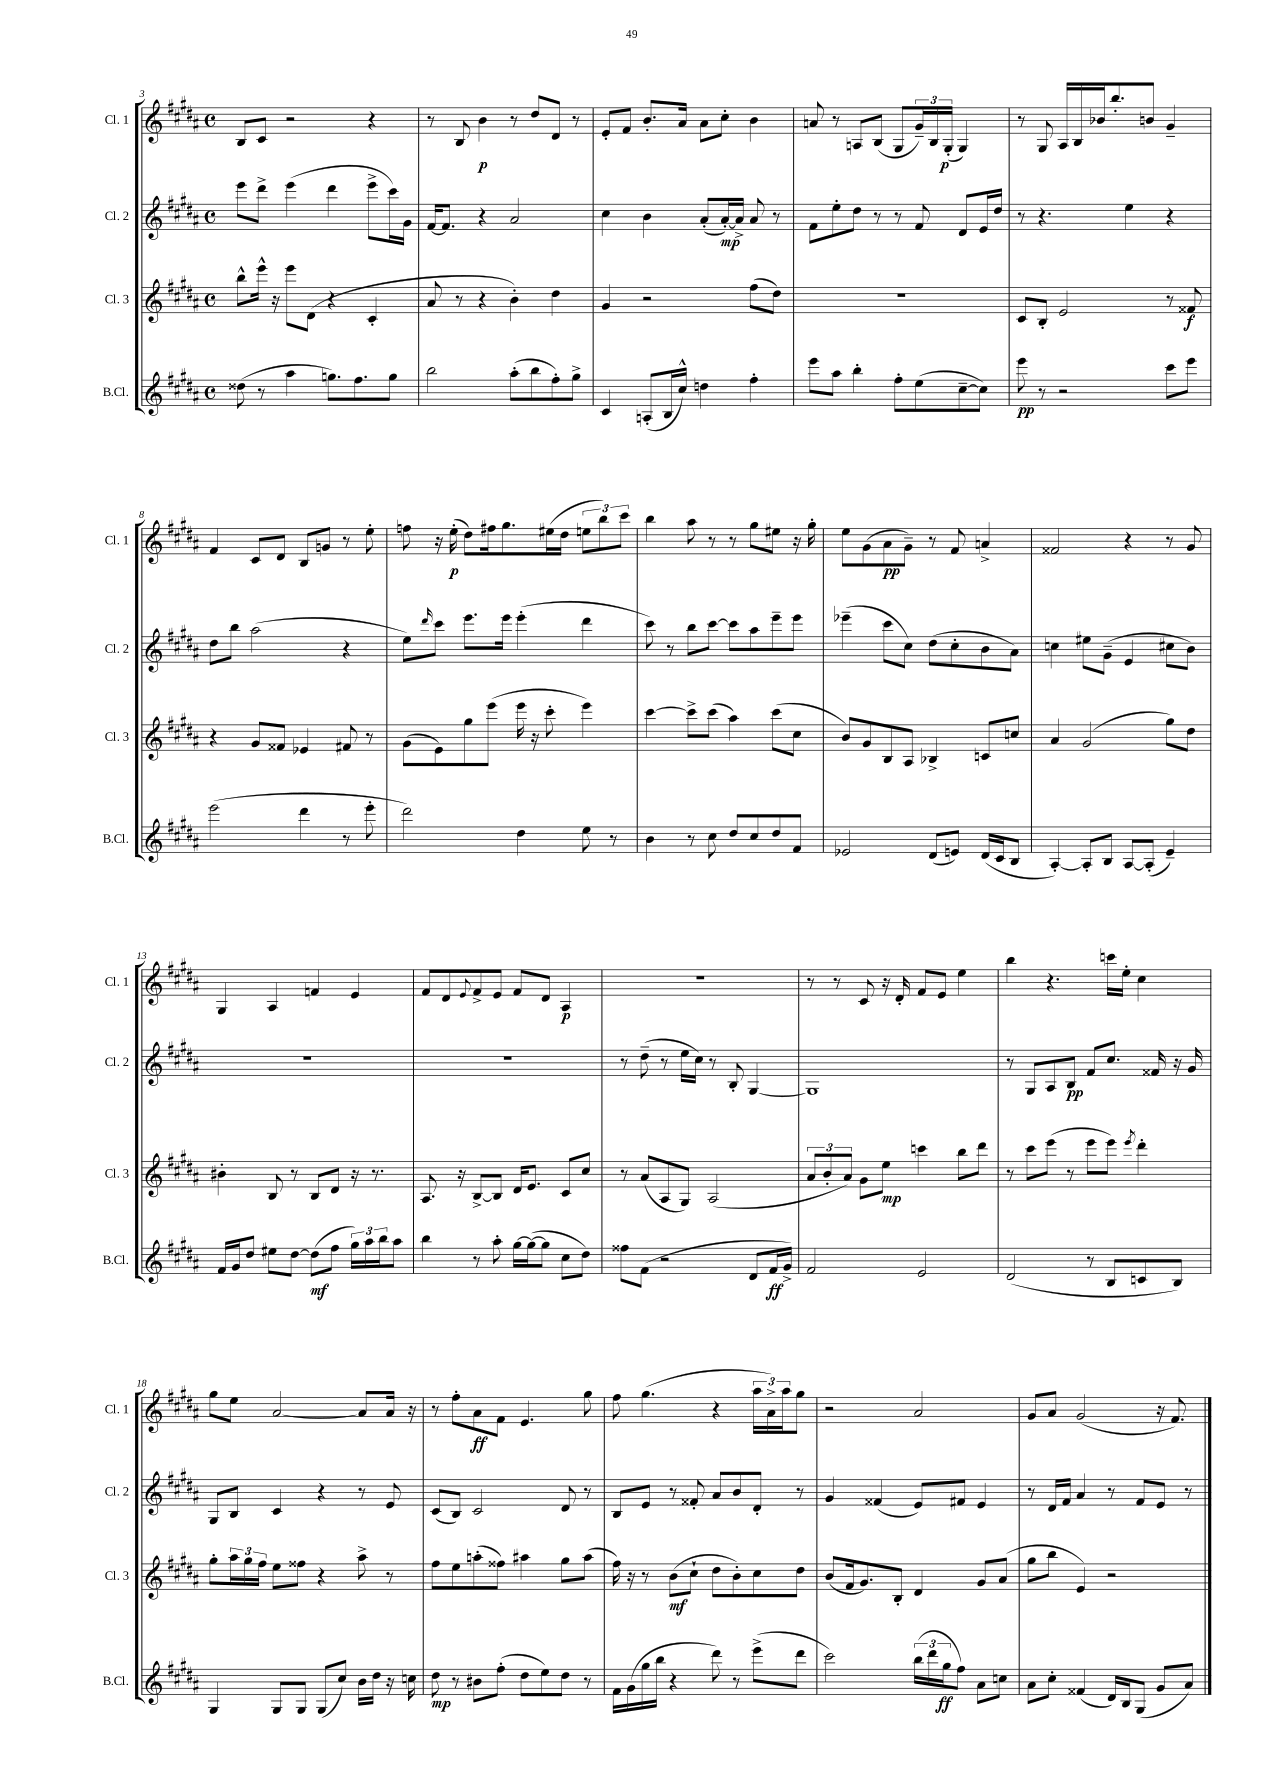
<<
\new StaffGroup <<
\new Staff = "s0" \with { instrumentName = "Cl. 1" shortInstrumentName = "Cl. 1" } {
    \clef treble \key b \major \defaultTimeSignature \time 4/4
    b8 cis'8 r2 r4 |
    r8 b8 b'4\p r8 dis''8 dis'8 r8 |
    e'8-. fis'8 b'8.-. ais'16 ais'8 cis''8-. b'4 |
    a'8 r8 a8 b8( gis8 \tuplet 3/2 { gis'16--) b16 gis16-.\p( } gis4) |
    r8 gis8 ais16 b16 bes'16 b''8.-. b'8 gis'4-- |
    fis'4 cis'8 dis'8 b8 g'8 r8 e''8-. |
    f''8 r16 e''16-.\p( dis''8) fis''16 gis''8. eis''16( dis''16 \tuplet 3/2 { e''8 b''8) cis'''8 } |
    b''4 ais''8 r8 r8 gis''8 eis''8 r16 gis''16-. |
    e''8 gis'8( ais'8\pp gis'8--) r8 fis'8 a'4-> |
    fisis'2 r4 r8 gis'8 |
    gis4 ais4 f'4 e'4 |
    fis'8 dis'8 \appoggiatura { e'8 } fis'8-> e'8 fis'8 dis'8 ais4\p |
    R1 |
    r8 r8 cis'8 r16 dis'16-. fis'8 e'8 e''4 |
    b''4 r4. c'''16 e''16-. cis''4 |
    gis''8 e''8 ais'2~ ais'8 ais'16 r16 |
    r8 fis''8-. ais'8\ff fis'8 e'4. gis''8 |
    fis''8 gis''4.( r4 \tuplet 3/2 { ais''16 ais'16->) ais''16 } gis''8 |
    r2 ais'2 |
    gis'8 ais'8 gis'2( r16 fis'8.) \bar "|." |
}
\new Staff = "s1" \with { instrumentName = "Cl. 2" shortInstrumentName = "Cl. 2" } {
    \clef treble \key b \major \defaultTimeSignature \time 4/4
    e'''8 dis'''8-> e'''4( dis'''4 e'''8-> cis'''16) gis'16 |
    fis'16~ fis'8. r4 ais'2 |
    cis''4 b'4 ais'8-.( ais'16~-.\mp) ais'16-> ais'8 r8 |
    fis'8 e''8-. dis''8 r8 r8 fis'8 dis'8 e'16 dis''16 |
    r8 r4. e''4 r4 |
    dis''8 b''8 ais''2( r4 |
    e''8) \grace { dis'''16 } cis'''8 e'''8. e'''16 e'''4-.( dis'''4 |
    cis'''8) r8 b''8 cis'''8~ cis'''8 ais''8 e'''8-- e'''8 |
    ees'''4--( cis'''8 cis''8) dis''8( cis''8-. b'8 ais'8) |
    c''4 eis''8 gis'8--( e'4 cis''8 b'8) |
    R1 |
    R1 |
    r8 dis''8--( r8 e''16 cis''16) r8 b8-. gis4~ |
    gis1 |
    r8 gis8 ais8 b8\pp fis'8 cis''8. fisis'16 r16 gis'16 |
    gis8 b8 cis'4 r4 r8 e'8 |
    cis'8( b8) cis'2 dis'8 r8 |
    b8 e'8 r8 fisis'8-. ais'8 b'8 dis'8-. r8 |
    gis'4 fisis'4( e'8) fis'8 e'4 |
    r8 dis'16 fis'16 ais'4 r8 fis'8 e'8 r8 \bar "|." |
}
\new Staff = "s2" \with { instrumentName = "Cl. 3" shortInstrumentName = "Cl. 3" } {
    \clef treble \key b \major \defaultTimeSignature \time 4/4
    b''8-^ e'''16-^ r16 e'''8 dis'8( r4 cis'4-. |
    ais'8 r8 r4 b'4-.) dis''4 |
    gis'4 r2 fis''8( dis''8) |
    R1 |
    cis'8 b8-. e'2 r8 fisis'8\f |
    r4 gis'8 fisis'8 ees'4 fis'8 r8 |
    gis'8( e'8) gis''8 e'''8( e'''16 r16 cis'''8-. e'''4) |
    cis'''4~ cis'''8-> cis'''8( ais''4) cis'''8( cis''8 |
    b'8) gis'8 b8 ais8 bes4-> c'8 c''8 |
    ais'4 gis'2( gis''8) dis''8 |
    bis'4-. b8 r8 b8 dis'8 r16 r8. |
    ais8. r16 b8~-> b8 dis'16 e'8. cis'8 cis''8 |
    r8 ais'8( ais8 gis8) ais2( |
    \tuplet 3/2 { ais'8 b'8-. ais'8) } gis'8 e''8\mp c'''4 b''8 dis'''8 |
    r8 cis'''8 e'''8( r8 e'''8 e'''8) \acciaccatura { e'''8 } dis'''4-. |
    gis''8-. \tuplet 3/2 { ais''16 gis''16 fis''16 } e''8 fisis''8 r4 ais''8-> r8 |
    fis''8 e''8 a''8-.( fisis''8) ais''4 gis''8 ais''8( |
    fis''16) r16 r8 b'8\mf( cis''8-! dis''8 b'8-.) cis''8 dis''8 |
    b'8( fis'16 gis'8.) b8-. dis'4 gis'8 ais'8( |
    gis''8 b''8 e'4) r2 \bar "|." |
}
\new Staff = "s3" \with { instrumentName = "B.Cl." shortInstrumentName = "B.Cl." } {
    \clef treble \key b \major \defaultTimeSignature \time 4/4
    disis''8( r8 ais''4 g''8.) fis''8. g''8 |
    b''2 ais''8-.( b''8 fis''8-.) gis''8-> |
    cis'4 a8-.( b16 cis''16-^) d''4 fis''4-. |
    e'''8 ais''8 b''4-. fis''8-. e''8( cis''8~-- cis''8) |
    e'''8\pp r8 r2 cis'''8 e'''8 |
    e'''2( dis'''4 r8 e'''8-. |
    dis'''2) dis''4 e''8 r8 |
    b'4 r8 cis''8 dis''8 cis''8 dis''8 fis'8 |
    ees'2 dis'8( e'8) dis'16( cis'16 b8 |
    ais4~-.) ais8-. b8 ais8~ ais8-.( e'4--) |
    fis'16 gis'16 dis''8 eis''8 dis''8~ dis''8\mf( fis''8 \tuplet 3/2 { gis''16) ais''16 b''16 } ais''8 |
    b''4 r8 ais''8-. gis''16~ gis''16~( gis''8 cis''8 dis''8) |
    fisis''8 fis'8( r2 dis'8 fis'16\ff gis'16->) |
    fis'2 e'2 |
    dis'2( r8 b8 c'8 b8) |
    gis4 gis8 gis8 gis8( cis''8) b'16 dis''16 r16 c''16 |
    dis''8\mp r8 bis'8 fis''8-.( dis''8 e''8) dis''8 r8 |
    fis'16 gis'16( gis''16 b''16 r4 dis'''8) r8 e'''8->( dis'''8 |
    cis'''2) \tuplet 3/2 { b''16( dis'''16 gis''16\ff } fis''8) ais'8 c''8 |
    ais'8 cis''8-. fisis'4( dis'16) b16 gis8( gis'8 ais'8) \bar "|." |
}
>>
>>
\layout { \context { \Score currentBarNumber = #3 } }
